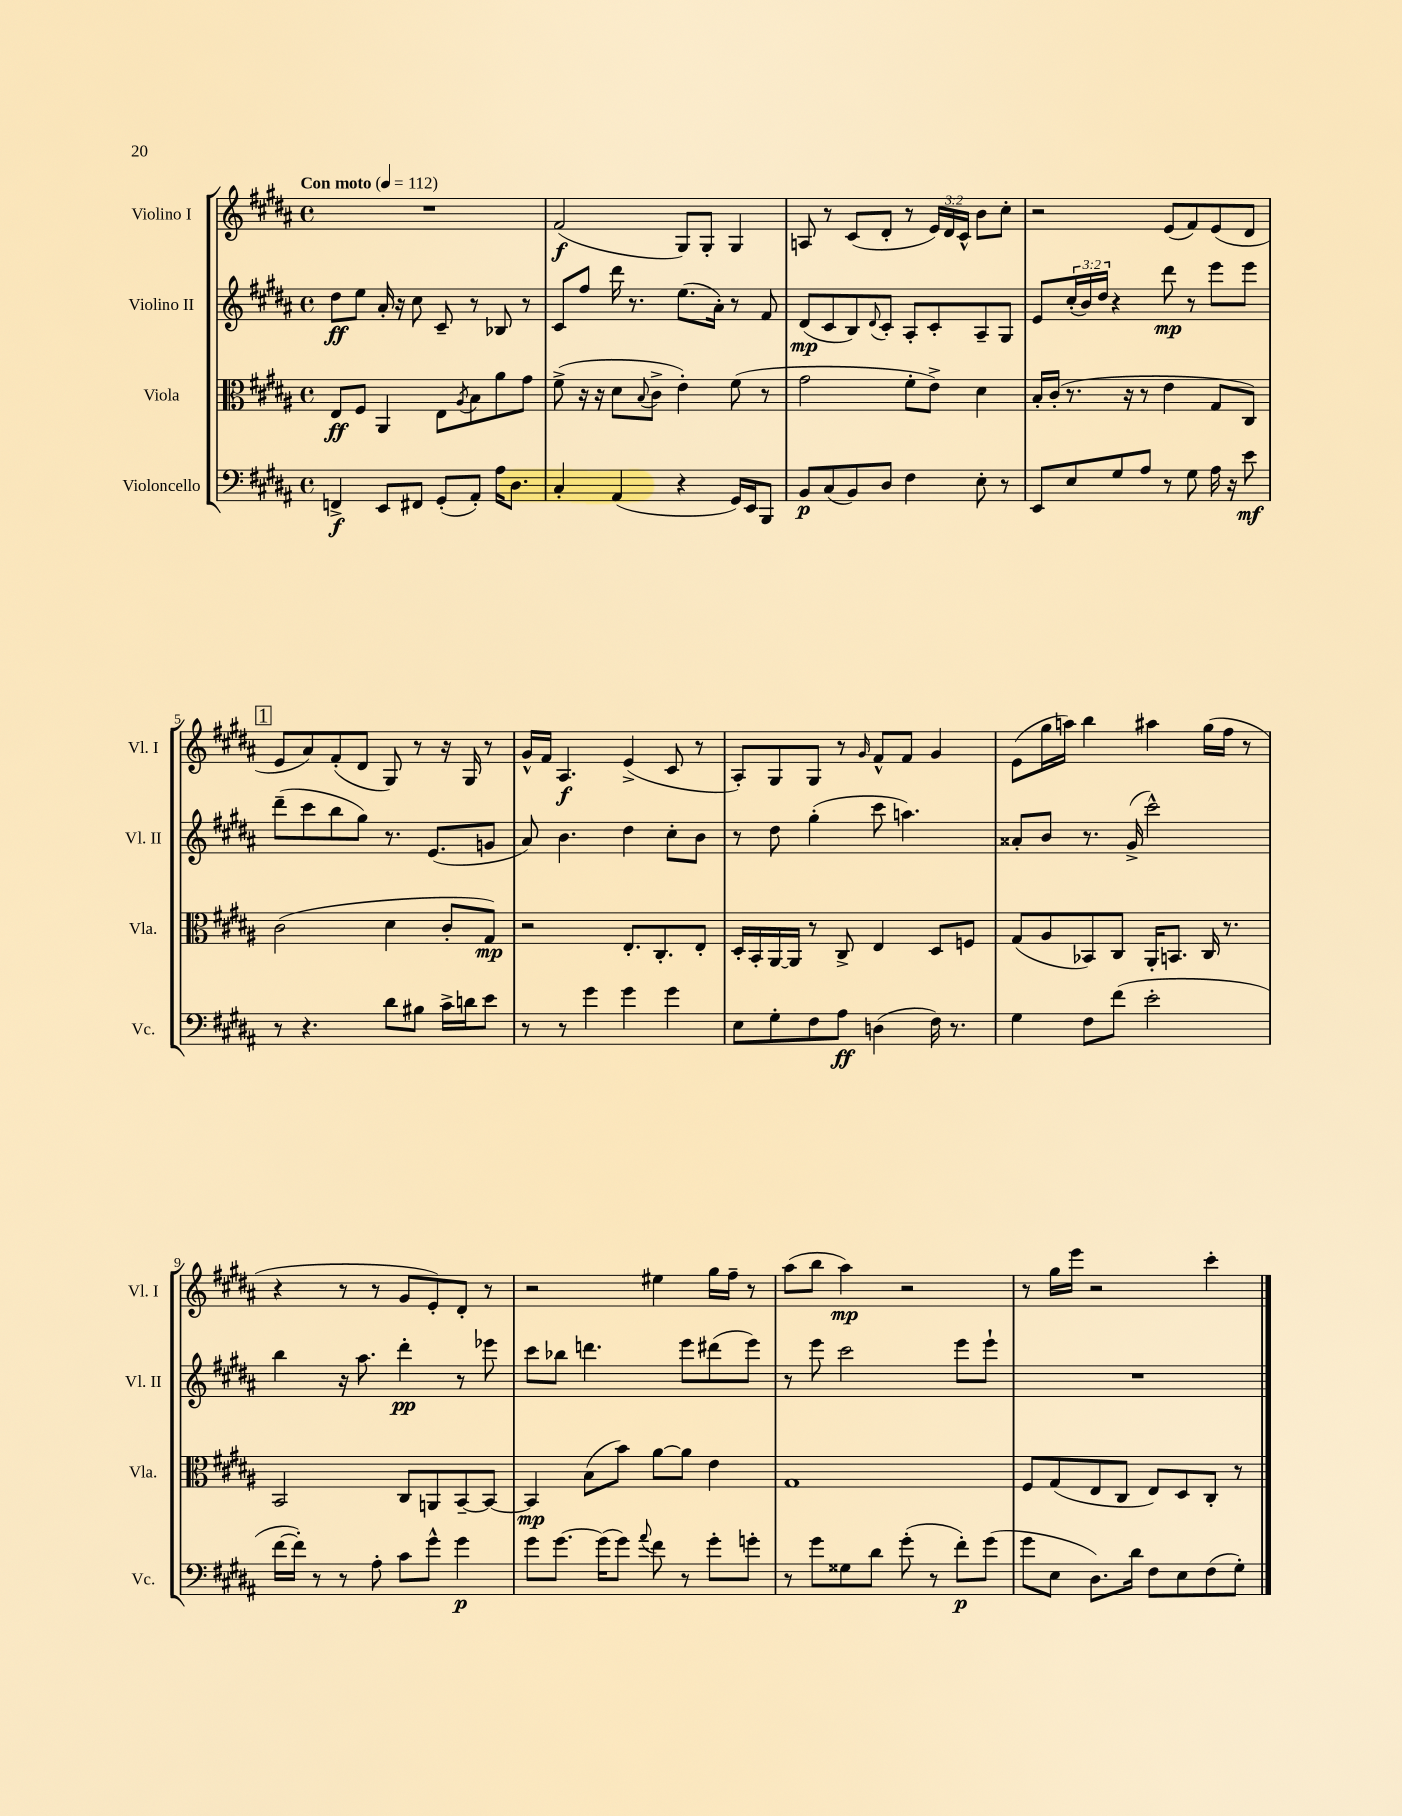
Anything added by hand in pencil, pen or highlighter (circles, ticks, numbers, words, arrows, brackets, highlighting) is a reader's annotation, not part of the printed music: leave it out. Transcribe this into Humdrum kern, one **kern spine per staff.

**kern	**kern	**kern	**kern
*staff4	*staff3	*staff2	*staff1
*clefF4	*clefC3	*clefG2	*clefG2
*k[f#c#g#d#a#]	*k[f#c#g#d#a#]	*k[f#c#g#d#a#]	*k[f#c#g#d#a#]
*M4/4	*M4/4	*M4/4	*M4/4
*met(c)	*met(c)	*met(c)	*met(c)
*MM112	*MM112	*MM112	*MM112
4FF^	8E	8dd#	1r
.	8F#	8ee	.
8EE	4AA#	16a#'	.
.	.	16r	.
8FF#	.	8cc#	.
(8GG#'	8E	8c#~	.
.	8qA#	.	.
8AA#')	8B	8r	.
16A#	8a#	8B-	.
8.D#	.	.	.
.	8g#	8r	.
=	=	=	=
4C#'	(8f#^	8c#	(2f#
.	16r	8ff#	.
.	16r	.	.
(4AA#	8d#	16ddd#	.
.	.	8.r	.
.	8qqB	.	.
.	8c#^	.	.
4r	4e')	(8.ee	8G#)
.	.	.	8G#'
.	.	16a#')	.
16GG#)	(8f#	8r	4G#
16EE	.	.	.
8BBB	8r	8f#	.
=	=	=	=
8BB	2g#	(8d#	8A
(8C#	.	8c#	8r
8BB)	.	8B)	(8c#
.	.	8qqd#	.
8D#	.	8c#'	8d#'
4F#	8f#'	8A#'	8r
.	8e^)	8c#'	24e)
.	.	.	24d#
.	.	.	24c#^^
8E'	4d#	8A#~	8b
8r	.	8G#	8cc#'
=	=	=	=
8EE	16B'	8e	2r
.	(16c#'	.	.
8E	8.r	(24cc#'	.
.	.	24b)	.
.	.	24dd#	.
8G#	.	4r	.
.	16r	.	.
8A#	8r	.	.
8r	4e	8ddd#	(8e
8G#	.	8r	8f#)
16A#	8G#	8eee	(8e
16r	.	.	.
8e	8C#)	8eee	8d#
=	=	=	=
8r	(2c#	(8ddd#~	8e
4.r	.	8ccc#	8a#)
.	.	8bb	(8f#'
.	.	8gg#)	8d#
8d#	4d#	8.r	8G#)
8B#	.	.	8r
.	.	(8.e	.
16c#^	8c#'	.	16r
16d	.	.	16G#
8e	8G#)	8g	8r
=	=	=	=
8r	2r	8a#)	16g#^^
.	.	.	16f#
8r	.	4.b	4.A#
4g#	.	.	.
4g#	8.E'	4dd#	(4e^
.	8.C#'	.	.
4g#	.	8cc#'	8c#
.	8E'	8b	8r
=	=	=	=
8E	16D#'	8r	8A#')
.	16BB'	.	.
8G#'	[16AA#	8dd#	8G#
.	16AA#]	.	.
8F#	8r	(4gg#'	8G#
8A#	8C#^	.	8r
.	.	.	16qqg#
(4D	4E	8ccc#	8f#^^
.	.	4.aa)	8f#
16F#)	8D#	.	4g#
8.r	.	.	.
.	8F	.	.
=	=	=	=
4G#	(8G#	8a##'	(8e
.	8A#	8b	16gg#
.	.	.	16aa)
8F#	8BB-)	8.r	4bb
(8f#	8C#	.	.
.	.	(16g#^	.
2e'	16AA#'	2ccc#^^)	4aa#
.	8.BB	.	.
.	16C#	.	(16gg#
.	8.r	.	16ff#
.	.	.	8r
=	=	=	=
[16f#	2BB	4bb	4r
16f#'])	.	.	.
8r	.	.	.
8r	.	16r	8r
.	.	8.aa#	.
8A#'	.	.	8r
8c#	8C#	4ddd#'	8g#
8g#^^	8AA	.	8e')
4g#	[8BB~	8r	8d#'
.	8BB_	8eee-	8r
=	=	=	=
8g#	4BB]	8ccc#	2r
[8.g#	.	8bb-	.
.	(8B	4.ddd	.
(16g#]	.	.	.
8g#)	8b)	.	.
8qqa#	.	.	.
8f#	[8a#	.	4ee#
8r	8a#]	8eee	.
8g#'	4e	(8ddd#	16gg#
.	.	.	16ff#~
8g'	.	8eee)	8r
=	=	=	=
8r	1G#	8r	(8aa#
8g#	.	8eee	8bb
8G##	.	2ccc#	4aa#)
8d#	.	.	.
(8g#'	.	.	2r
8r	.	.	.
8f#')	.	8eee	.
(8g#	.	8eee`	.
=	=	=	=
8g#	8F#	1r	8r
8E	(8G#	.	16gg#
.	.	.	16eee
8.D#)	8E	.	2r
.	8C#	.	.
16d#	.	.	.
8F#	8E)	.	.
8E	8D#	.	.
(8F#	8C#'	.	4ccc#'
8G#')	8r	.	.
==	==	==	==
*-	*-	*-	*-
